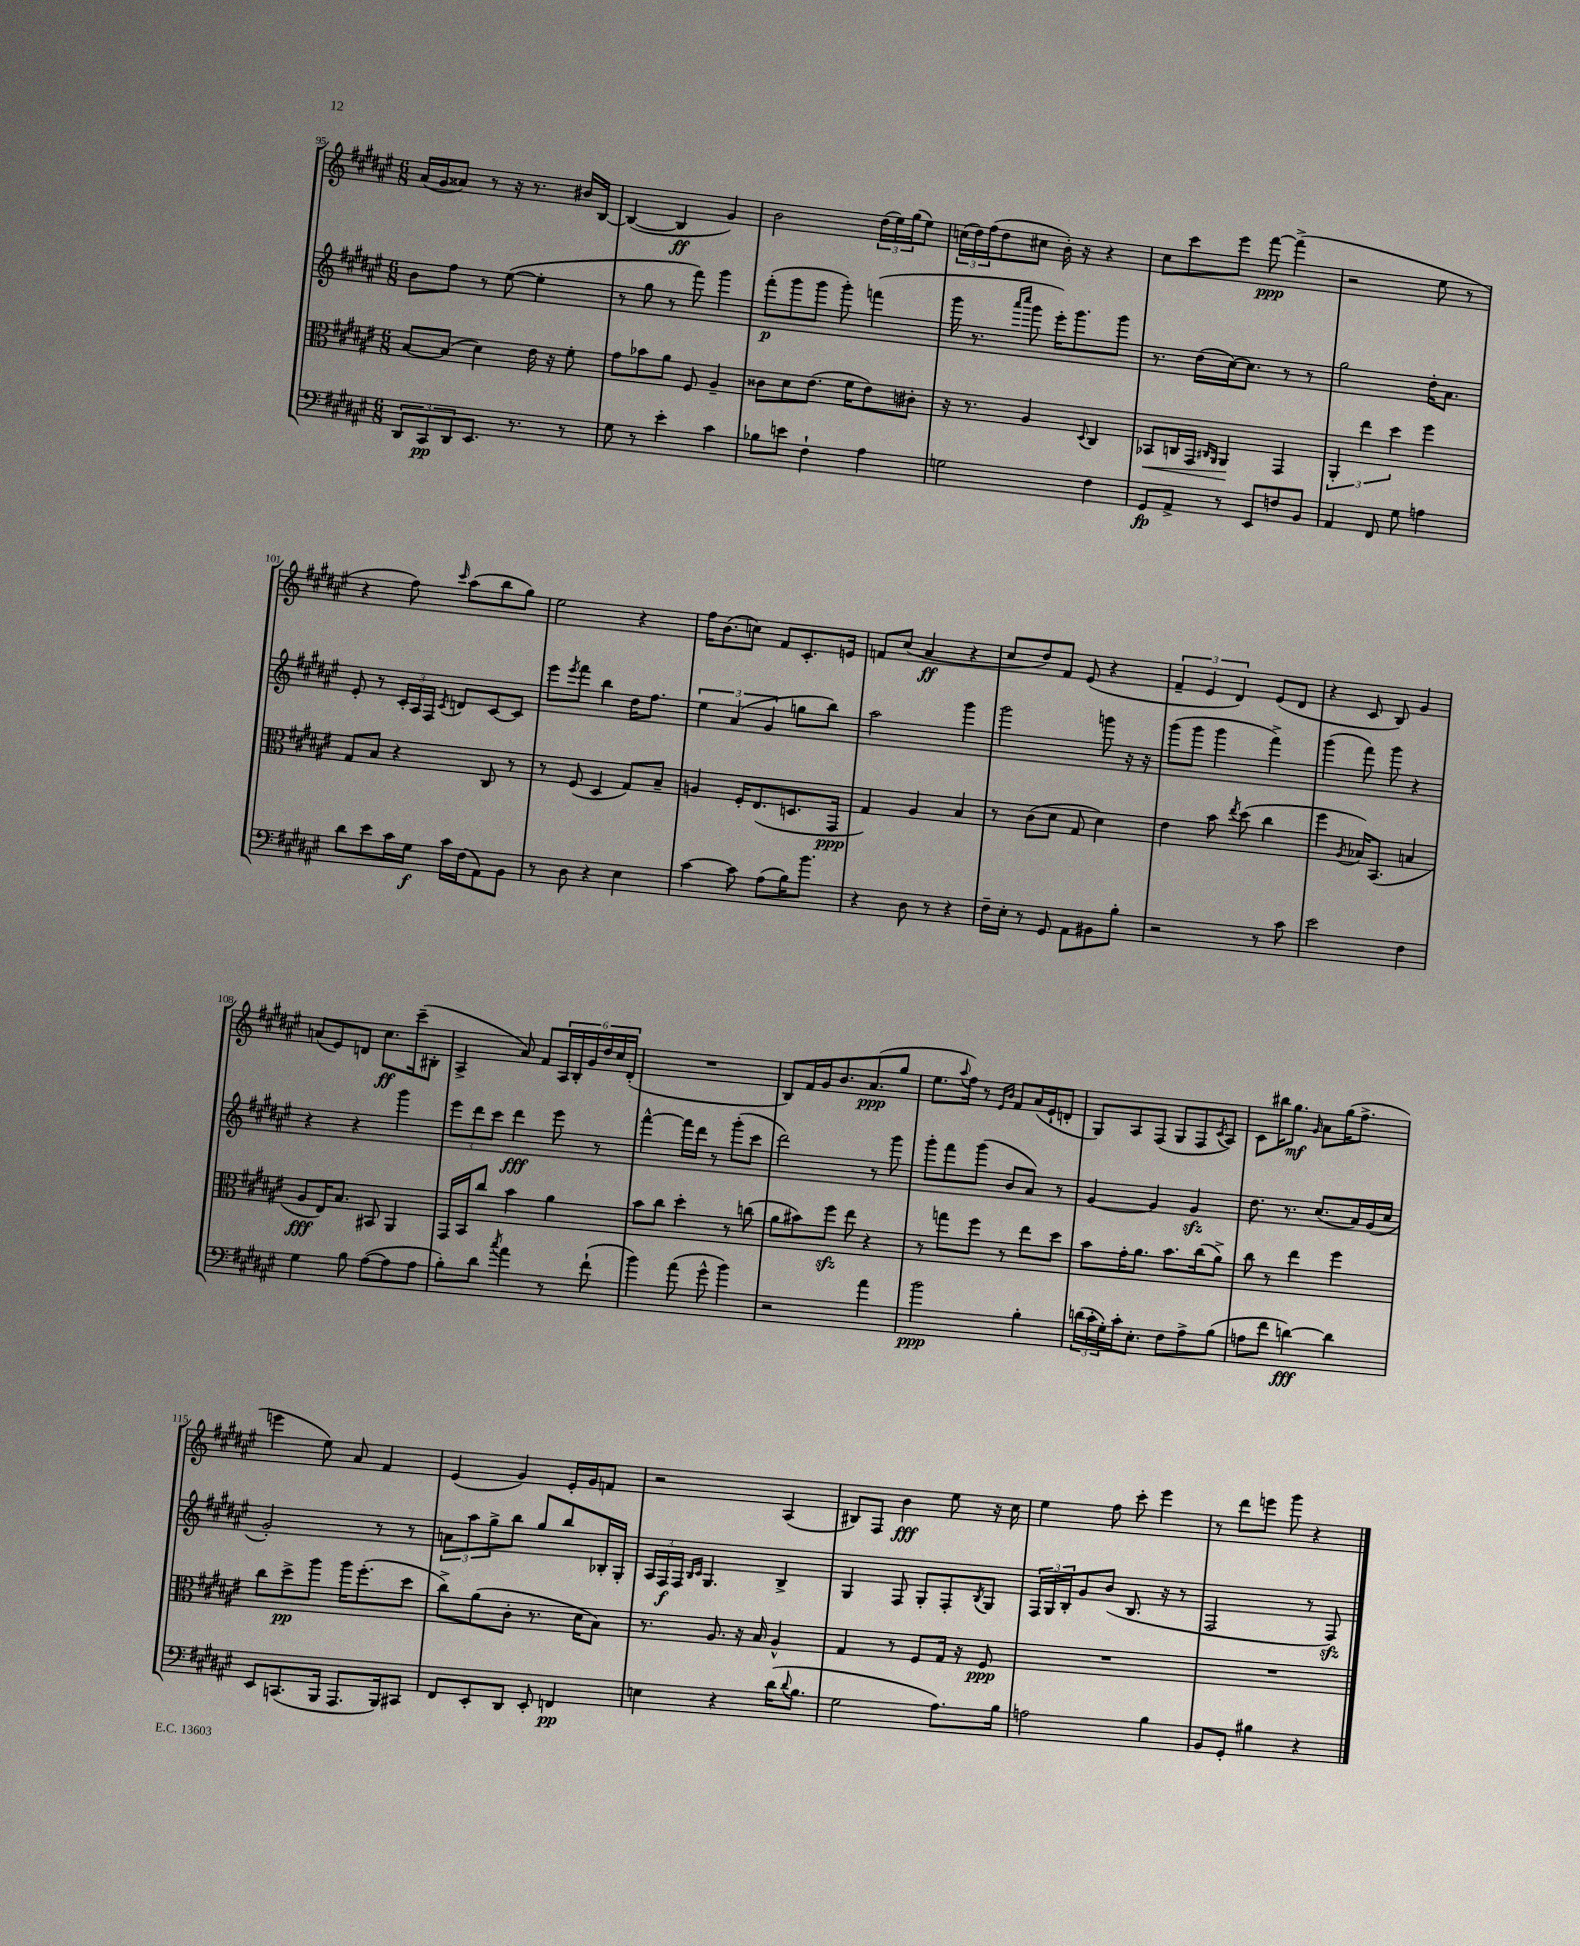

**kern	**kern	**kern	**kern
*staff4	*staff3	*staff2	*staff1
*clefF4	*clefC3	*clefG2	*clefG2
*k[f#c#g#d#a#e#]	*k[f#c#g#d#a#e#]	*k[f#c#g#d#a#e#]	*k[f#c#g#d#a#e#]
*M6/8	*M6/8	*M6/8	*M6/8
12DD#	[8B	8b	(16a#
.	.	.	16g#
12CC#	.	.	.
.	(8B]	8ff#	8a##)
12DD#	.	.	.
8.EE#	4d#)	8r	8r
.	.	([8ee#	16r
8.r	.	.	8.r
.	16e#	4ee#']	.
.	16r	.	.
8r	8f#'	.	16b#
.	.	.	[16B
=	=	=	=
8G#	8g#	8r	(4B_
8r	8b-	8gg#	.
4e#'	8a#	8r	4B]
.	8F#	8fff#)	.
4c#	4A#~	4ggg#	4g#)
=	=	=	=
8B-	8c##	(8fff#'	2b
8e	8d#	8ggg#	.
4F#`	(8.e#	8ggg#	.
.	.	8ggg#')	.
.	16f#	.	.
4A#	8e#)	(4fff	(24dd#
.	.	.	24ee#)
.	.	.	(24gg#
.	8c#'	.	8ee#)
=	=	=	=
2G	16r	16ggg#	(24cc
.	.	.	24dd#)
.	8.r	8.r	.
.	.	.	(24ff#
.	.	.	8dd#
.	.	16qqaaa#	.
.	.	16qqcccc#	.
.	4A#	8ggg#	8cc#
.	.	16eee#')	16b')
.	.	8.ggg#	16r
.	8qqD#	.	.
4F#	4C#	.	4r
.	.	8ggg#	.
=	=	=	=
8GG#	8BB-	8.r	8cc#
8AA#^	16C	.	8ccc#
.	16GG#	(16dd#	.
.	16qqC#	.	.
.	16qqAA#	.	.
8r	4AA#	[16cc#)	8eee#
.	.	8.cc#]	.
8EE#	.	.	[8fff#
8F	4GG#	8r	(4fff#^]
8BB	.	8r	.
=	=	=	=
4AA#	6AA#'	2gg#	2r
.	6ee#	.	.
8FF#	.	.	.
.	6dd#	.	.
8G#	.	.	.
4A	4ff#	16dd#'	8ee#
.	.	8.a#	.
.	.	.	8r
=	=	=	=
8d#	8G#	8e#'	4r
8e#	8B	8r	.
16c#	4r	24c#'	8ff#)
.	.	24A#	.
16G#	.	.	.
.	.	24F#	.
.	.	8qc#	16qqccc#
16c#	.	8d	(8aa#
(16F#	.	.	.
8AA#)	8C#	[8c#	8bb
8BB	8r	8c#]	8gg#)
=	=	=	=
8r	8r	8eee#	2ee#
.	.	8qeee#	.
8D#	(8F#	8fff#	.
4r	4D#	4bb	.
4E#	8G#)	16dd#	4r
.	.	8.ff#	.
.	8B~	.	.
=	=	=	=
[4c#	4A	6ee#	16ff#
.	.	.	(8.b
.	.	(6a#	.
8c#]	16F#'	.	8cc)
.	(8.E#	.	.
.	.	6g#	.
(8A#	.	.	8f#
16B)	8.D	8gg	8.c#'
8.b	.	.	.
.	.	8bb)	.
.	16GG#	.	16e
=	=	=	=
4r	4G#)	2aa#	8f
.	.	.	(8cc#
8D#	4A#	.	4a#
8r	.	.	.
4r	4B	4ggg#	4r
=	=	=	=
16F#~	8r	2ggg#	8cc#
16E#'	.	.	.
8r	(8c#	.	8dd#)
8GG#	8d#	.	8f#
8AA#	8G#	.	(8e#
8BB#	4d#)	8ggg	4r
8B'	.	16r	.
.	.	16r	.
=	=	=	=
2r	4e#	(8ggg#	6f#~
.	.	8ggg#	.
.	.	.	6e#
.	8b	4ggg#	.
.	.	.	6d#)
.	8qee#	.	.
.	(8dd#	.	.
8r	4cc#	4fff#^)	(8e#
8c#	.	.	8d#
=	=	=	=
2e#	4ff#	(4ggg#	4r
.	8qA#	.	.
.	16B-)	8fff#)	8c#
.	(8.BB	.	.
.	.	8ggg#	8B)
4F#	4B	4r	4g#
=	=	=	=
4G#	8A#	4r	(8a
.	16E#)	.	8e#)
.	8.B	.	.
8B	.	4r	8d
([8A#	8BB#	.	8.cc#
8A#]	4AA#	4ggg#	.
.	.	.	(16ccc#~
8A#	.	.	8B#'
=	=	=	=
8B')	16GG#	12eee#	4A#^
.	16BB	.	.
.	.	12ddd#	.
8d#	8cc#	.	.
.	.	12ccc#	.
8qcc#	.	.	.
4a#	4b	4ddd#	8a#)
.	.	.	8f#
8r	4a#	8eee#	24A#
.	.	.	24B'
.	.	.	24g#
(8f#`	.	8r	24dd#
.	.	.	24cc#
.	.	.	(24d#'
=	=	=	=
4b)	8b	[4fff#^^	2.r
.	8cc#	.	.
(8a#	4dd#'	16fff#]	.
.	.	16ddd#	.
8g#^^	.	8r	.
4b)	8r	(8ggg#'	.
.	(8cc	8ccc#	.
=	=	=	=
2r	8a#	2ddd#)	8B)
.	8b#)	.	16f#
.	.	.	16g#
.	8ff#	.	8.b
.	8ee#	.	.
.	.	.	(8.a#
4a#	4r	8r	.
.	.	8ggg#	8gg#
=	=	=	=
2b	8r	8ggg#'	8.ee#
.	8gg	8fff#	.
.	.	.	8qqaa#
.	.	.	16ff#)
.	8ff#	(8ggg#	8r
.	.	.	16qqe#
.	.	.	16qqb
.	8r	8b	8f#
4B'	8ee#	8a#)	(16a#
.	.	.	16e#`
.	8dd#	8r	8d'
=	=	=	=
(24d	8b	[4g#	8G#)
24c#'	.	.	.
24G#')	.	.	.
16c#'	16g#'	.	8A#
8.E#'	8.a#	.	.
.	.	4g#]	(8F#
8F#	8.b	.	8G#
8A#^	.	4g#	8F#
.	(16cc#	.	.
.	.	.	8qc#
(8B	8a#^)	.	8A#)
=	=	=	=
8A	8cc#	8.dd#	8c#
8f#	8r	.	16bb#
.	.	8.r	8.gg#
[4d)	4ee#	.	.
.	.	.	16qqg#
.	.	(8.cc#	8a#
4d]	4ff#	.	(16gg#
.	.	16a#)	8.ff#^
.	.	(16g#	.
.	.	16cc#	.
=	=	=	=
8EE#	8cc#	2g#')	4eee
(8.CC	8dd#^	.	.
.	8aa#	.	8ee#)
16BBB	.	.	.
8.AAA#	16aa#	.	8a#
.	(8.ff#'	.	.
.	.	8r	4f#
16BBB)	.	.	.
8CC#	8dd#	8r	.
=	=	=	=
8FF#	8cc#^)	12a	(4e#
.	.	12aa#	.
8EE#'	(8a#	.	.
.	.	12gg#^	.
8DD#	8c#'	8bb	4g#)
8EE#'	8.r	8gg#	.
4FF	.	8bb	16e#'
.	16d#	.	16g#
.	8B)	16B-'	8f
.	.	16G#'	.
=	=	=	=
4E	8.r	24A#	2r
.	.	24F#	.
.	.	24F#	.
.	.	16qqB	.
.	.	16qqc#	.
.	.	4.G#	.
.	8.A#	.	.
4r	.	.	.
.	16r	.	.
.	16B	.	.
(16d#	4A#^^	4B^	(4A#
8qqd#	.	.	.
8.B	.	.	.
=	=	=	=
2G#	4G#	4G#	8B#)
.	.	.	8F#
.	8r	8F#	4b
.	8F#	8G#'	.
8.A#)	16G#	8F#'	8ee#
.	16r	.	.
.	.	8qB	.
.	8F#	8G#	16r
16B	.	.	16cc#
=	=	=	=
2A	2.r	24F#	4ee#
.	.	24G#	.
.	.	24B'	.
.	.	8g#	.
.	.	(8b	8ff#
.	.	8.B	8ccc#'
4B	.	.	4eee#
.	.	16r	.
.	.	8r	.
=	=	=	=
8BB	2.r	2F#	8r
8GG#'	.	.	8ddd#
4B#	.	.	8eee
.	.	.	8ggg#
4r	.	8r	4r
.	.	8F#)	.
==	==	==	==
*-	*-	*-	*-
